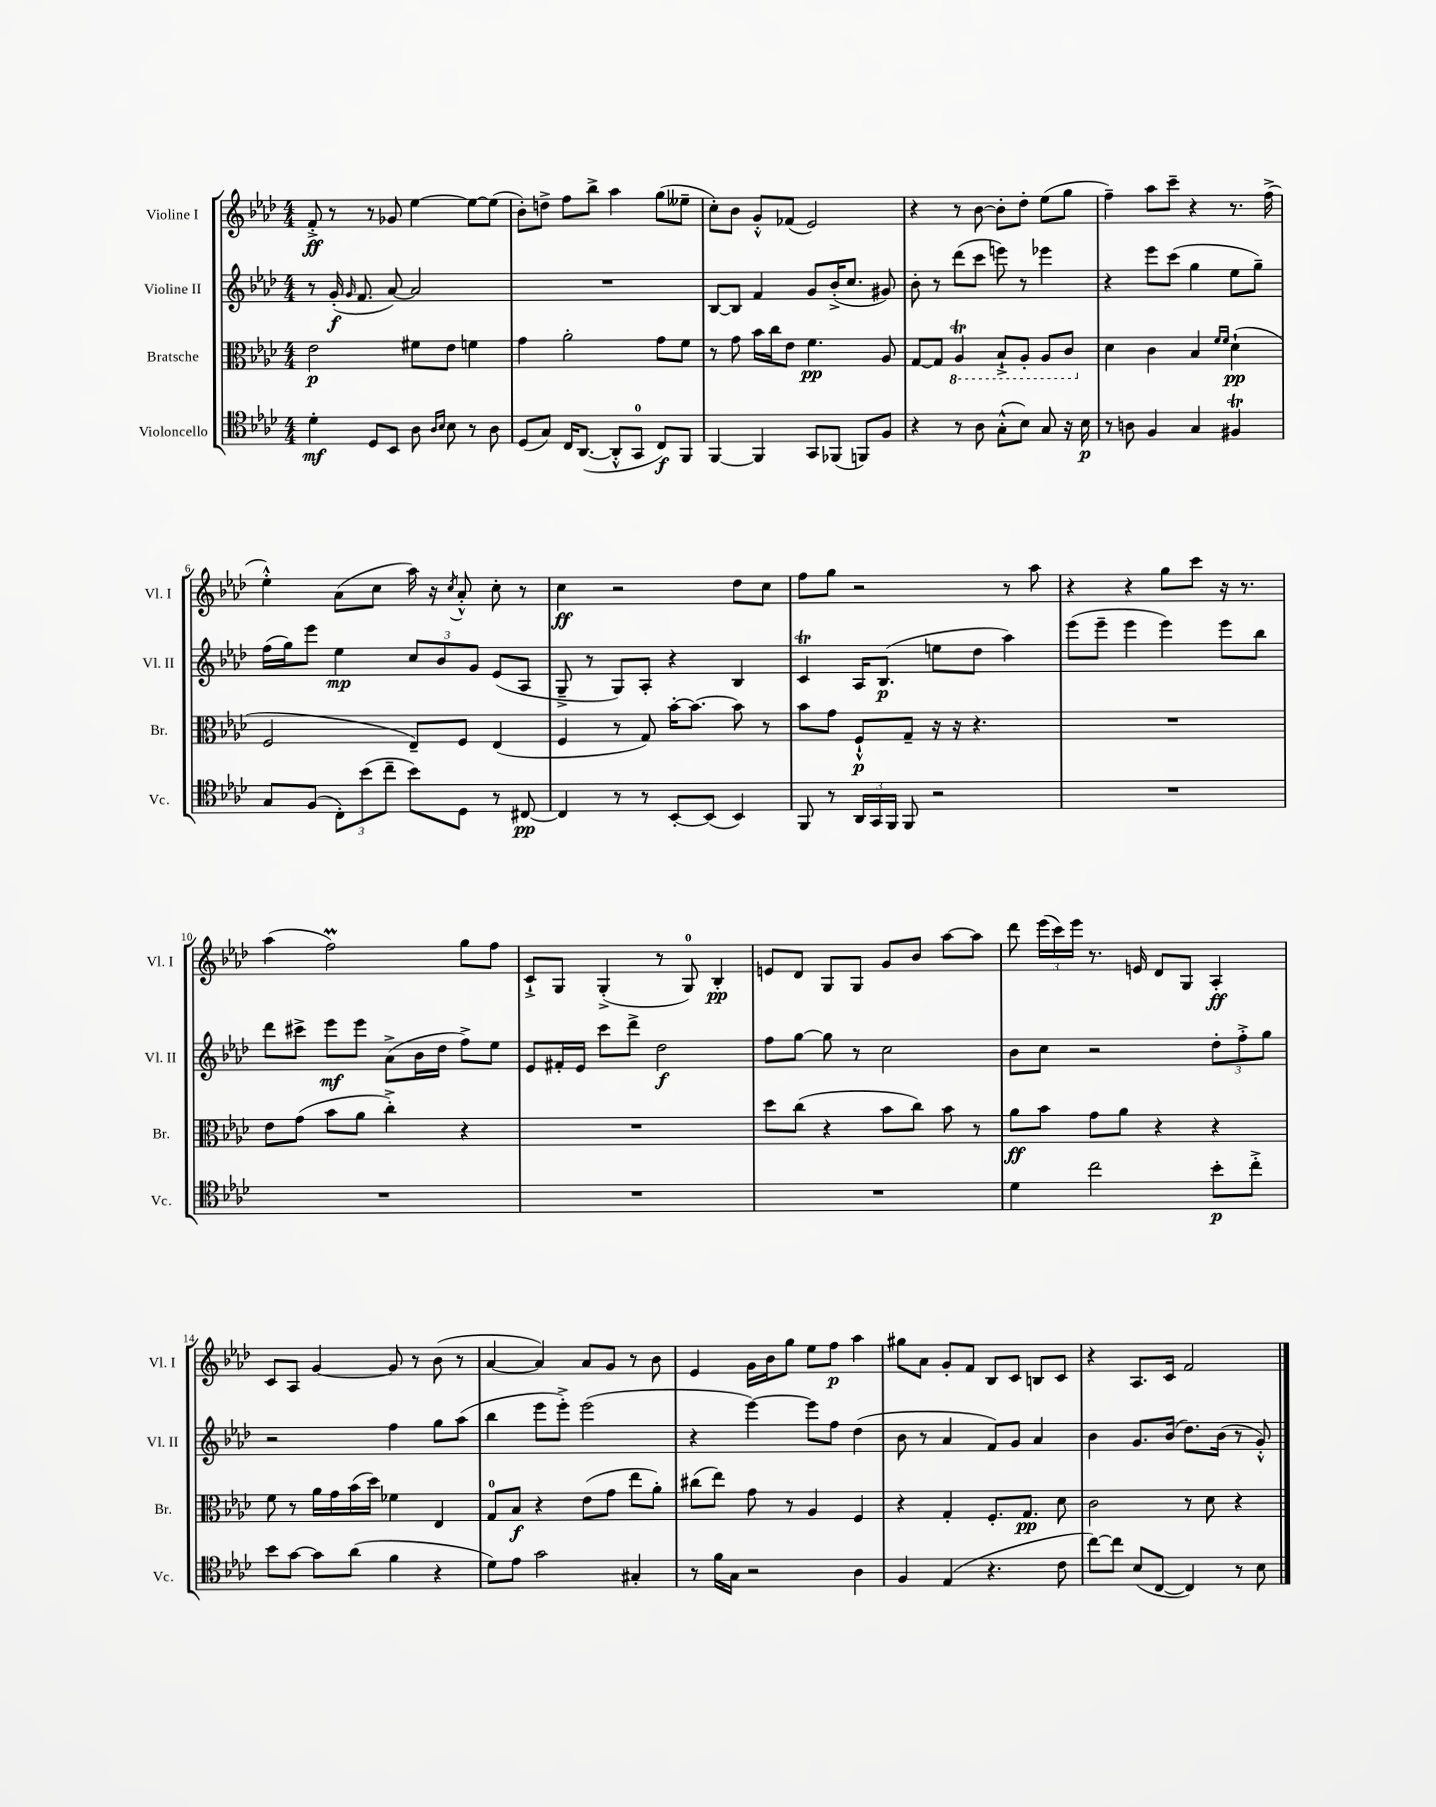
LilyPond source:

<<
\new StaffGroup <<
\new Staff = "s0" \with { instrumentName = "Violine I" shortInstrumentName = "Vl. I" } {
    \clef treble \key aes \major \numericTimeSignature \time 4/4
    \autoBeamOff f'8-.->\ff r8 r8 ges'8 ees''4~ ees''8[~ ees''8]( |
    bes'8[-.) d''8]-> f''8[ bes''8]-> aes''4 g''8[( eeses''8]-- |
    c''8[-.) bes'8] g'8[-.-^ fes'8]( ees'2) |
    r4 r8 bes'8~ bes'8[-. des''8]-. ees''8[( g''8] |
    f''4--) aes''8[ c'''8]-- r4 r8. f''16->( |
    ees''4-.-^) aes'8[( c''8] aes''16) r16 \acciaccatura { c''8 } aes'8-.-^ c''8-. r8 |
    c''4\ff r2 des''8[ c''8] |
    f''8[ g''8] r2 r8 aes''8 |
    r4 r4 g''8[ c'''8] r16 r8. |
    aes''4( f''2\prall) g''8[ f''8] |
    c'8[-!-> g8] g4-.->( r8 g8-0) bes4-.\pp |
    e'8[ des'8] g8[ g8] g'8[ bes'8] aes''8[~ aes''8] |
    des'''8 \tuplet 3/2 { ees'''16[( c'''16) ees'''16] } r8. e'16 des'8[ g8] aes4-.\ff |
    c'8[ aes8] g'4~ g'8 r8 bes'8( r8 |
    aes'4~ aes'4) aes'8[ g'8] r8 bes'8 |
    ees'4 g'16[ bes'16 g''8] ees''8[ f''8]\p aes''4 |
    gis''8[ aes'8] g'8[-. f'8] bes8[ c'8] b8[ c'8] |
    r4 aes8.[ c'16] f'2 \bar "|." |
}
\new Staff = "s1" \with { instrumentName = "Violine II" shortInstrumentName = "Vl. II" } {
    \clef treble \key aes \major \numericTimeSignature \time 4/4
    \autoBeamOff r8 g'16-.\f( \grace { g'16 } f'8. aes'8~) aes'2 |
    R1 |
    bes8[~ bes8] f'4 g'8[ bes'16-.->( c''8.] gis'8) |
    bes'8-. r8 des'''8[( c'''8] e'''8) r8 ees'''4 |
    r4 ees'''8[ c'''8]( g''4 ees''8[ g''8]--) |
    f''16[( g''16) ees'''8] ees''4\mp \tuplet 3/2 { c''8[ bes'8 g'8] } ees'8[( aes8] |
    g8---> r8 g8[) aes8]-. r4 bes4 |
    c'4\trill aes16[ bes8.]\p( e''8[ des''8] aes''4) |
    ees'''8[( ees'''8]-- ees'''4 ees'''4) ees'''8[ bes''8] |
    des'''8[ cis'''8]-> ees'''8[\mf ees'''8] aes'8[->( bes'16 des''16] f''8[->) ees''8] |
    ees'8[ fis'16-. ees'16] c'''8[ des'''8]-> des''2\f |
    f''8[ g''8]~ g''8 r8 c''2 |
    bes'8[ c''8] r2 \tuplet 3/2 { des''8[-. f''8-.-> g''8] } |
    r2 f''4 g''8[ aes''8]( |
    bes''4 ees'''8[ ees'''8]-.->) ees'''2( |
    r4 ees'''4~) ees'''8[ f''8] des''4( |
    bes'8 r8 aes'4 f'8[) g'8] aes'4 |
    bes'4 g'8.[ bes'16]( des''8.[) bes'16]( r8 g'8-.-^) \bar "|." |
}
\new Staff = "s2" \with { instrumentName = "Bratsche" shortInstrumentName = "Br." } {
    \clef alto \key aes \major \numericTimeSignature \time 4/4
    \autoBeamOff ees'2\p fis'8[ ees'8] f'4 |
    g'4 aes'2-. g'8[ f'8] |
    r8 g'8 bes'16[ c''16 ees'8] f'4.\pp aes8 |
    g8[~ g8] \ottava #-1 aes,4\trill bes,8[-!-> aes,8]-. aes,8[ c8] \ottava #0 |
    des'4 c'4 bes4 \grace { f'16[ f'16] } des'4-!\pp( |
    f2 ees8[--) f8] ees4( |
    f4 r8 g8) bes'16[~-. bes'8.]~ bes'8 r8 |
    bes'8[ g'8] f8[-!-^\p g8]-- r16 r16 r4. |
    R1 |
    ees'8[ g'8]( bes'8[ aes'8] c''4-.->) r4 |
    R1 |
    des''8[ c''8]( r4 bes'8[ c''8]) bes'8 r8 |
    aes'8[\ff bes'8] g'8[ aes'8] r4 r4 |
    f'8 r8 aes'16[ g'16 bes'16( des''16]) fes'4 ees4 |
    g8[-0 bes8]\f r4 ees'8[( g'8] ees''8[ aes'8]-.) |
    cis''8[( ees''8]) g'8 r8 aes4 f4 |
    r4 g4-. f8.[-. g8.]\pp des'8 |
    c'2 r8 des'8 r4 \bar "|." |
}
\new Staff = "s3" \with { instrumentName = "Violoncello" shortInstrumentName = "Vc." } {
    \clef tenor \key aes \major \numericTimeSignature \time 4/4
    \autoBeamOff des'4-.\mf des8[ bes,8] aes8 \grace { aes16[ bes16] } bes8 r8 aes8 |
    des8[( g8]) c16[ aes,8.]~( aes,8[-.-^ g,8]-0 c8[\f) f,8] |
    f,4~ f,4 g,8[ fes,8]( f,8[) f8] |
    r4 r8 aes8 g8[-.-^( bes8]) g8 r16 bes16\p |
    r8 a8 f4 g4 fis4\trill |
    g8[ f8]( \tuplet 3/2 { c8[-.) bes'8( c''8]-- } bes'8[) des8] r8 cis8~\pp |
    cis4 r8 r8 bes,8[~-. bes,8]( bes,4) |
    f,8 r8 \tuplet 3/2 { aes,16[ g,16 f,16] } f,8 r2 |
    R1 |
    R1 |
    R1 |
    R1 |
    des'4 c''2 bes'8[-.\p c''8]-.-> |
    bes'8[ g'8]~ g'8[ aes'8]( f'4 r4 |
    des'8[) ees'8] g'2 gis4-. |
    r8 f'16[ g16] r2 aes4 |
    f4 ees4( r4. c'8 |
    c''8[~) c''8] bes8[( c8]~ c4) r8 bes8 \bar "|." |
}
>>
>>
